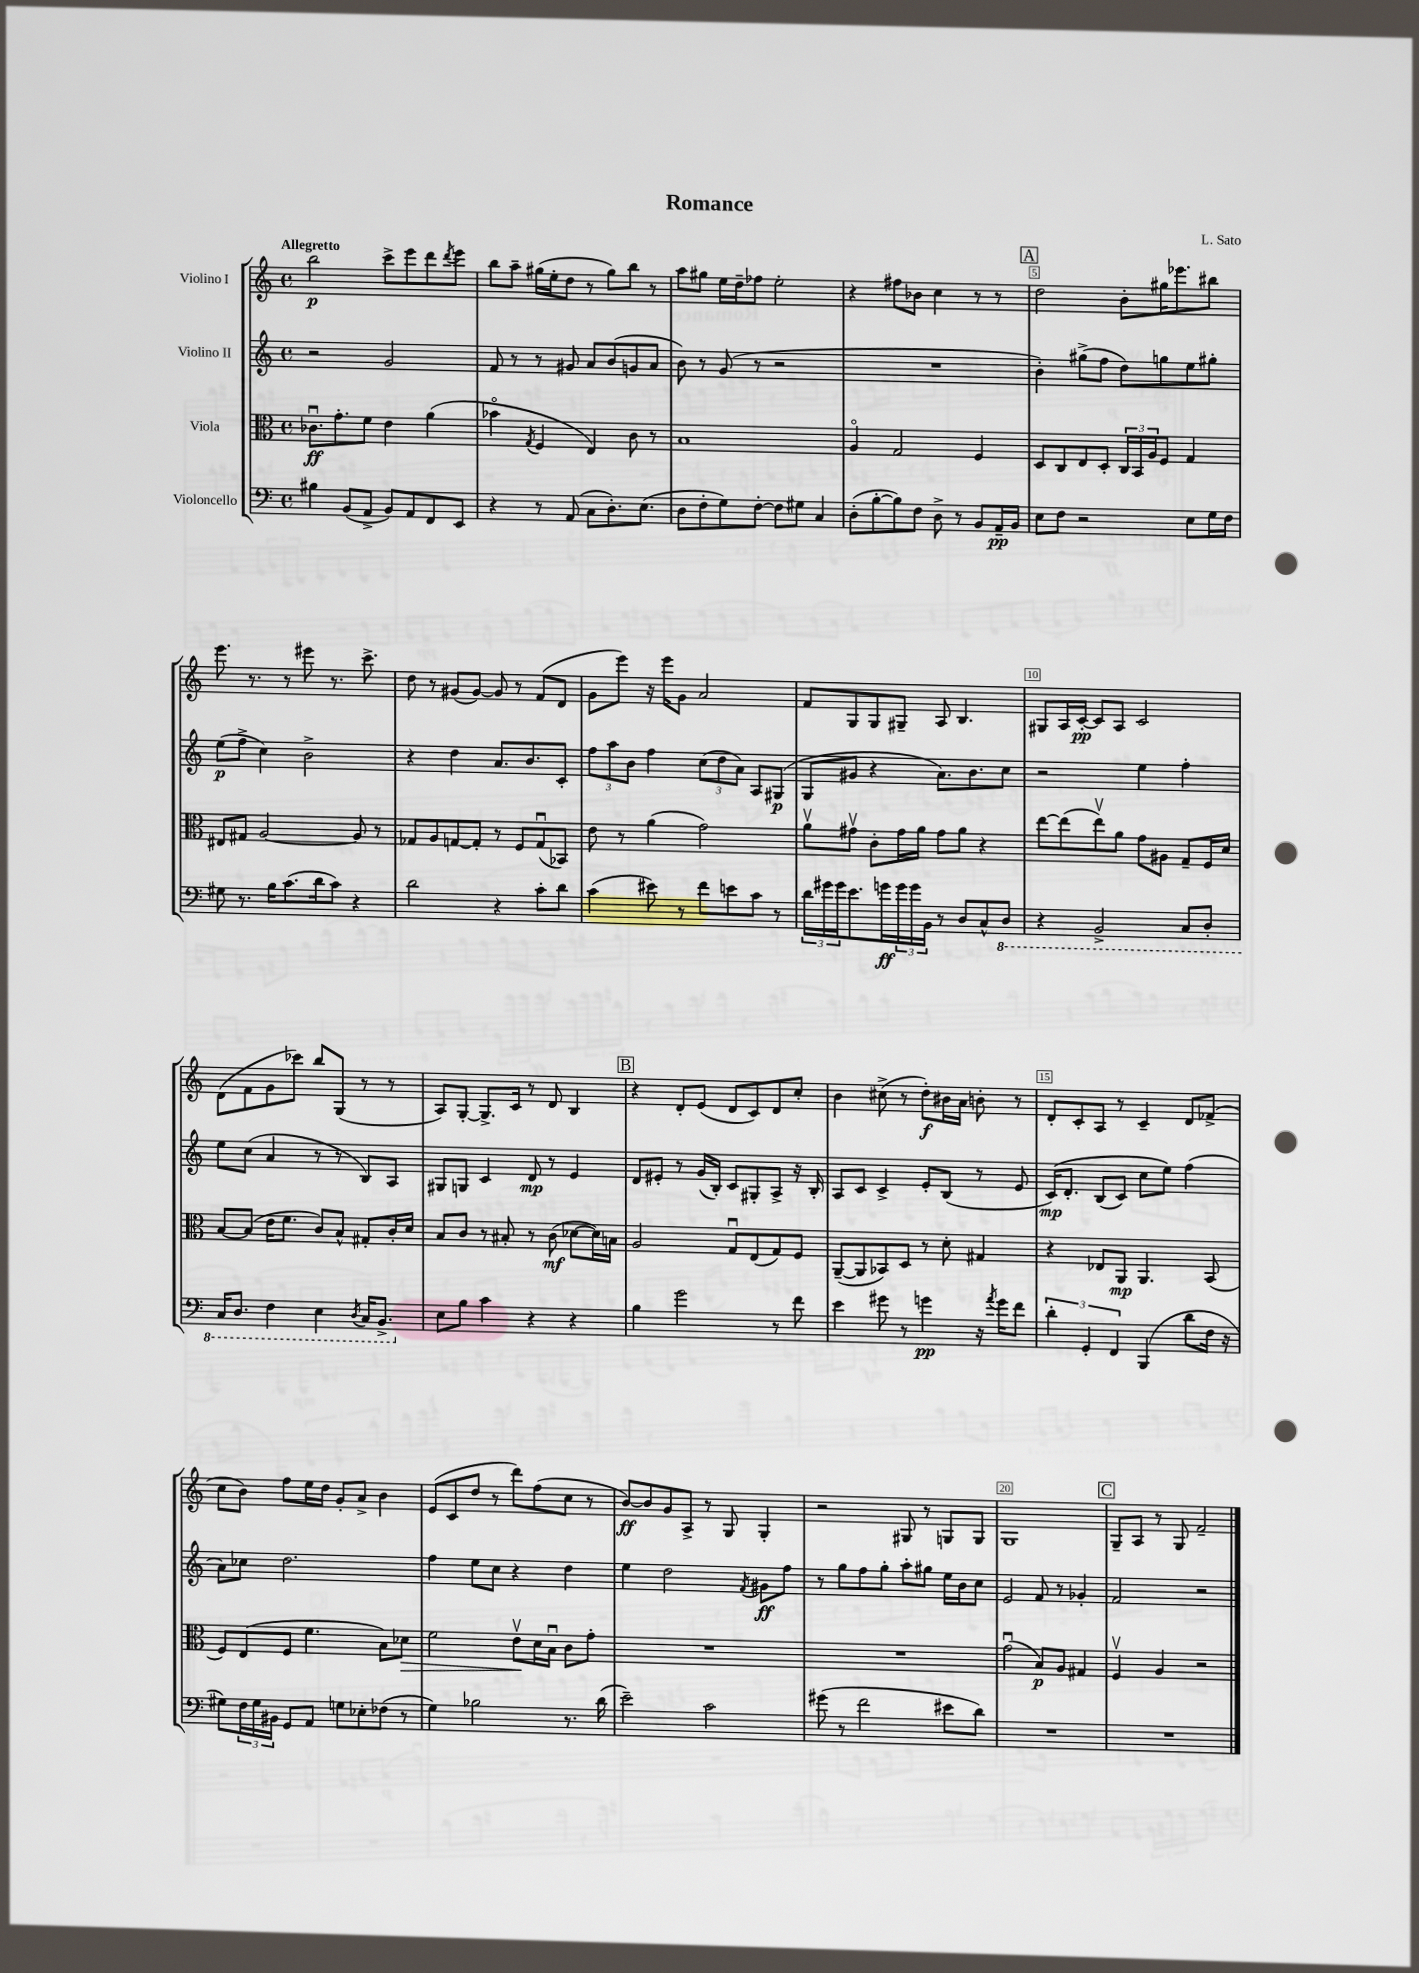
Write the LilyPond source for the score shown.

\header { title = "Romance" composer = "L. Sato" }
<<
\new StaffGroup <<
\new Staff = "s0" \with { instrumentName = "Violino I" } {
    \clef treble \key c \major \defaultTimeSignature \time 4/4 \tempo "Allegretto"
    b''2\p c'''8-> e'''8 d'''8 \acciaccatura { d'''8 } e'''8 |
    b''8 a''8-- gis''16( e''16-. d''8 r8 gis''8) b''8 r8 |
    a''8 gis''8 e''16 d''16-- fes''8 e''2-. |
    r4 fis''8 bes'8 c''4 r8 r8 |
    \mark \markup { \box "A" } d''2 b'8-. gis''16 ees'''8. bis''8 |
    e'''8. r8. r8 eis'''8 r8. c'''8.-> |
    d''8 r8 gis'8( gis'8~) gis'8 r8 f'8( d'8 |
    g'8 e'''8) r16 e'''16 g'8 a'2 |
    f'8 g8 g8 gis8-- a8 b4. |
    gis8 a16 c'16~-.\pp c'8 a8 c'2 |
    d'8( f'8 g'8 ces'''8) b''8 g8( r8 r8 |
    a8) g8~-. g8.-> c'16 r8 d'8 b4 |
    \mark \markup { \box "B" } r4 d'8-. e'8( d'8 c'8) d'8 c''8-. |
    b'4 cis''8->( r8 d''8-.\f) bis'16 a'16 b'8-. r8 |
    d'8-. c'8-. a8 r8 c'4-- d'8 fes'8->( |
    c''8 b'8) f''8 e''16 d''16 g'8-. a'8-> b'4 |
    e'8( c'8 d''8 r8 d'''8) f''8( c''8 r8 |
    b'8~\ff) b'8 g'8 a8-> r8 g8 g4-. |
    r2 gis8 r8 g8 g8 |
    g1 |
    \mark \markup { \box "C" } g8-- a8 r8 g8 f'2-- \bar "|." |
}
\new Staff = "s1" \with { instrumentName = "Violino II" } {
    \clef treble \key c \major \defaultTimeSignature \time 4/4
    r2 g'2 |
    f'8 r8 r8 gis'8 a'8 b'8( g'8 a'8 |
    b'8) r8 g'8( r8 r2 |
    R1 |
    \mark \markup { \box "A" } b'4-.) gis''8->( f''8 d''8) g''8 e''8 gis''8-. |
    e''8\p( f''8-> c''4) b'2-> |
    r4 d''4 a'8. b'8. c'8-. |
    \tuplet 3/2 { f''8 a''8 b'8 } f''4 \tuplet 3/2 { c''8( d''8 a'8) } a8 gis8\p( |
    g8 gis'8 r4 a'8.) b'8. c''8 |
    r2 e''4 f''4-. |
    e''8 c''8( a'4 r8 r8 b8) a8 |
    gis8 g8 c'4 d'8\mp r8 e'4 |
    \mark \markup { \box "B" } d'8 eis'8-. r8 g'16( b16-.) c'8 gis8-. a8-> r16 b16-. |
    a8 c'8 c'4-> e'8-. b8( r8 e'8 |
    c'16\mp)\( d'8.-. b8( c'8) c''8 e''8\) f''4( |
    a'8) ces''8 d''2. |
    f''4 e''8 c''8 r4 d''4 |
    e''4 d''2 \acciaccatura { f'8 } gis'8\ff f''8 |
    r8 g''8 f''8 g''8-. a''8-. gis''8 e''16 b'16 c''8 |
    e'2 f'8 r8 ges'4-. |
    \mark \markup { \box "C" } f'2 r2 \bar "|." |
}
\new Staff = "s2" \with { instrumentName = "Viola" } {
    \clef alto \key c \major \defaultTimeSignature \time 4/4
    ces'8.\downbow\ff g'8.-. f'8 e'4 a'4( |
    bes'4\flageolet \acciaccatura { g8 } f4 e4) c'8 r8 |
    b1 |
    a4\flageolet g2 f4 |
    \mark \markup { \box "A" } d8 c8 e8 d8-. \tuplet 3/2 { c16 b,16 a16 } f8 g4 |
    eis8 gis8 a2~ a8 r8 |
    ges8 a8 g8~ g8-. r8 f8 g8\downbow( bes,8) |
    e'8 r8 a'4( g'2) |
    a'8\upbow gis'8\upbow c'8-. gis'16 a'16 gis'8 a'8 r4 |
    e''8~ e''8( e''8\upbow) a'8 g'8 ais8 g8-- f16 d'16 |
    b8~ b8( e'16 f'8. c'8) b8-^ gis8-. c'16-. d'16 |
    b8 c'8 r8 bis8-. r8 c'8\mf( des'8~ des'16) b16 |
    \mark \markup { \box "B" } a2 g8\downbow e8( g8) f8 |
    a,8~--( a,8 bes,8) d8 r8 d'8-. gis4 |
    r4 ees8 a,8\mp a,4. b,8( |
    f8) e8( f8 f'4. b8) des'8\> |
    f'2 e'8\upbow\! d'16 b16\downbow c'8 g'8-. |
    R1 |
    R1 |
    g'2\downbow( b8\p) a8 gis4 |
    \mark \markup { \box "C" } f4\upbow a4 r2 \bar "|." |
}
\new Staff = "s3" \with { instrumentName = "Violoncello" } {
    \clef bass \key c \major \defaultTimeSignature \time 4/4
    bis4 b,8( a,8-> b,8) a,8 f,8 e,8 |
    r4 r8 a,8( c8 d8.-.) e8.( |
    d8 f8-. g8) f8~-. f8 gis8 c4 |
    d8-.( b8~-. b8) f8 d8-> r8 b,8 a,16--\pp b,16 |
    \mark \markup { \box "A" } e8 f8 r2 e8 g16 f16 |
    gis8 r8. b16 c'8.( d'16 c'8) r4 |
    d'2 r4 c'8-. d'8 |
    c'4( eis'8) r8 f'8 e'8 c'8 r8 |
    \tuplet 3/2 { d'16 gis'16 gis'16 } e'8. g'16\ff \tuplet 3/2 { g'16 g'16 b,16 } r8 d8 c8-^ \ottava #-1 d,8 |
    r4 b,,2-> c,8 d,8-. |
    c,16 d,8. f,4 e,4 \acciaccatura { d,8 } c,16 b,,8.-> \ottava #0 |
    e8 b8 c'4 r4 r4 |
    \mark \markup { \box "B" } b4 g'2 r8 f'8 |
    e'4 gis'8 r8 g'4\pp r16 \acciaccatura { a'8 } g'16 f'8 |
    \tuplet 3/2 { d'4-. g,4-. f,4 } b,,4( d'8 f16 r16 |
    gis8) \tuplet 3/2 { f16 gis16 bis,16 } g,8 a,8 g8 ees8-. fes8( r8 |
    g4) bes2 r8. d'16( |
    e'2--) c'2 |
    gis'8( r8 f'2 eis'8 d'8) |
    R1 |
    \mark \markup { \box "C" } R1 \bar "|." |
}
>>
>>
\layout { \context { \Score \override BarNumber.break-visibility = ##(#f #t #t) barNumberVisibility = #(every-nth-bar-number-visible 5) \override BarNumber.stencil = #(make-stencil-boxer 0.1 0.3 ly:text-interface::print) } }
